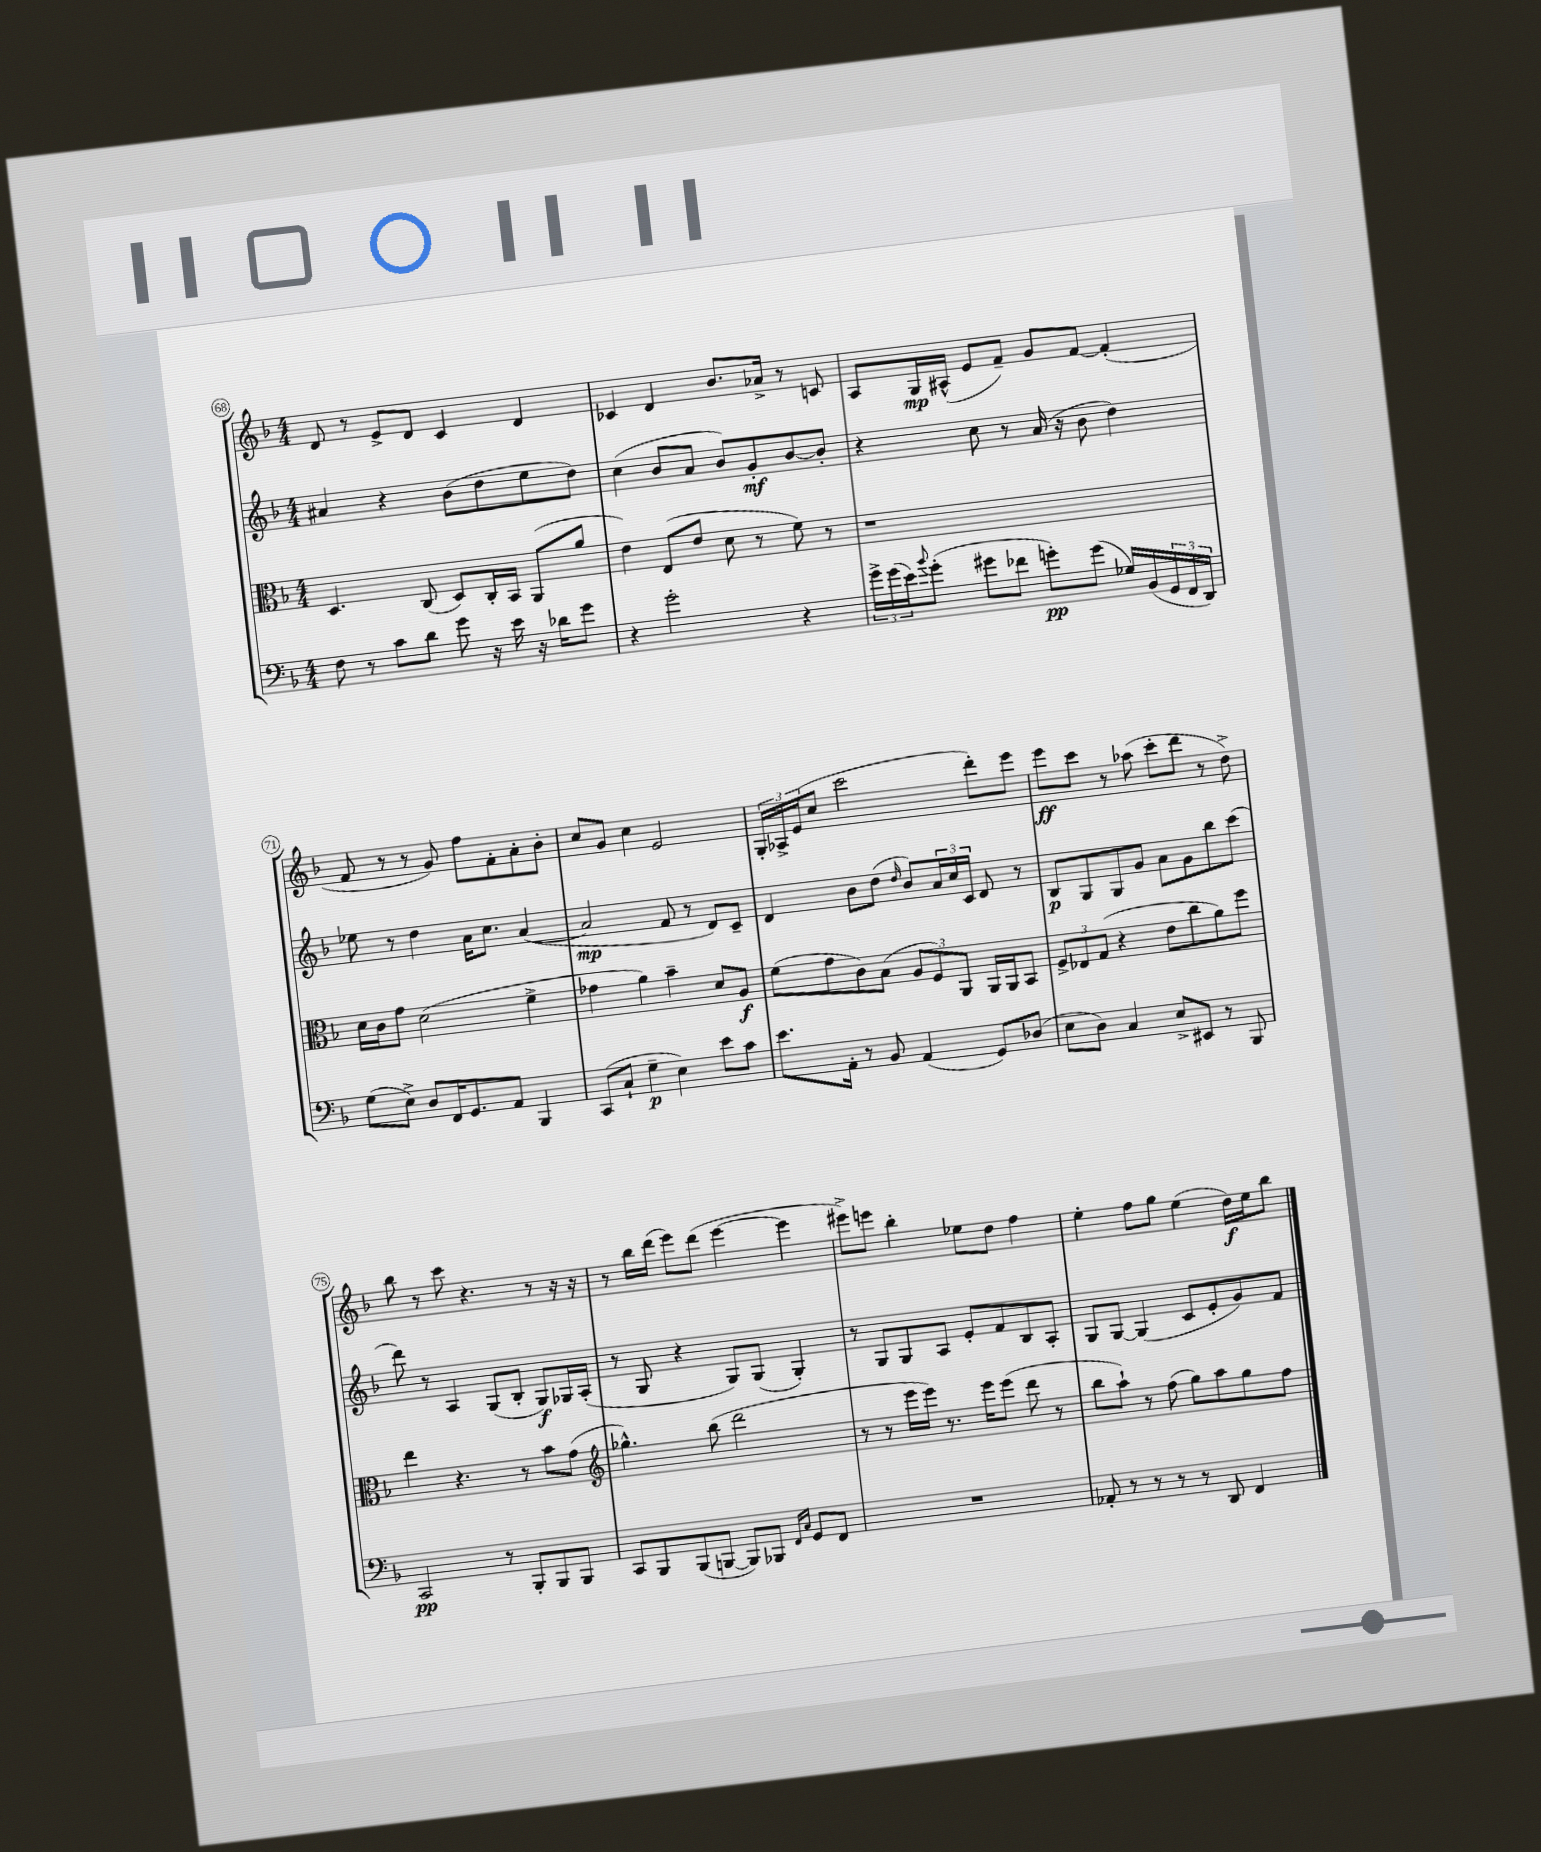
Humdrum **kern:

**kern	**dynam	**kern	**dynam	**kern	**dynam	**kern	**dynam
*part4	*part4	*part3	*part3	*part2	*part2	*part1	*part1
*staff4	*staff4	*staff3	*staff3	*staff2	*staff2	*staff1	*staff1
*clefF4	*	*clefC3	*	*clefG2	*	*clefG2	*
*k[b-]	*	*k[b-]	*	*k[b-]	*	*k[b-]	*
*M4/4	*	*M4/4	*	*M4/4	*	*M4/4	*
=68	=68	=68	=68	=68	=68	=68	=68
8F\	.	4.D/	.	4a#X/	.	8d/	.
8r	.	.	.	.	.	8r	.
8c\L	.	.	.	4r	.	8e^/L	.
8d\J	.	(8C/	.	.	.	8d/J	.
8g\	.	8D/L)	.	(8b-\L	.	4c/	.
16r	.	16C'/L	.	8dd\	.	.	.
16e\	.	16BB-/JJ	.	.	.	.	.
16r	.	(8AA/L	.	8ee\	.	4d/	.
16d-X\KL	.	.	.	.	.	.	.
8g\J	.	8a/J	.	8dd\J)	.	.	.
=69	=69	=69	=69	=69	=69	=69	=69
4r	.	4e\)	.	(4cc\	.	4c-X/	.
2g'\	.	(8E/L	.	8b-/L	.	4d/	.
.	.	8e/J	.	8a/J	.	.	.
.	.	8d\	.	8b-/L)	.	8.b-/L	.
.	.	8r	.	8g'/	mf	.	.
.	.	.	.	.	.	16a-X^/Jk	.
4r	.	8f\)	.	[8b-/	.	8r	.
.	.	8r	.	8b-'/J]	.	8cn/	.
=70	=70	=70	=70	=70	=70	=70	=70
24g^\LL	.	1r	.	4r	.	8A/L	.
(24g\	.	.	.	.	.	.	.
24e\J)	.	.	.	.	.	.	.
8qqb-/	.	.	.	.	.	.	.
(8g'\J	.	.	.	.	.	16G/L	mp
.	.	.	.	.	.	(16A#X^^/JJ	.
8g#X\L	.	.	.	8cc\	.	8e/L	.
8f-X\J	.	.	.	8r	.	8f~/J)	.
8gn'\L)	pp	.	.	(16a/	.	8g/L	.
.	.	.	.	16r	.	.	.
(8g\J	.	.	.	8b-\	.	[8f/J	.
16G-X/LL)	.	.	.	4dd\)	.	(4f'/]	.
(16BB-/	.	.	.	.	.	.	.
24GG/	.	.	.	.	.	.	.
24FF/	.	.	.	.	.	.	.
24DD/JJ)	.	.	.	.	.	.	.
!!LO:LB:g=z
=71	=71	=71	=71	=71	=71	=71	=71
(8G\L	.	16d\LL	.	8ee-X\	.	8f/	.
.	.	16c\J	.	.	.	.	.
8E^\J)	.	8g\J	.	8r	.	8r	.
8D/L	.	(2d\	.	4dd\	.	8r	.
16FF/K	.	.	.	.	.	8g/)	.
8.GG/	.	.	.	.	.	.	.
.	.	.	.	16a\KL	.	8ff\L	.
.	.	.	.	8.cc\J	.	.	.
8AA/J	.	.	.	.	.	8f'\	.
4BBB-/	.	4f^\	.	([4a/	.	8a'\	.
.	.	.	.	.	.	8b-'\J	.
=72	=72	=72	=72	=72	=72	=72	=72
(8CC/L	.	4g-X\	.	2a/]	mp	8cc/L	.
8C`/J	.	.	.	.	.	8g/J	.
4G~\	p	4a\)	.	.	.	4cc\	.
4E\)	.	4b-~\	.	8f/	.	2e/	.
.	.	.	.	8r	.	.	.
8e\L	.	8d/L	.	8d/L)	.	.	.
8c\J	.	8A/J	f	8c~/J	.	.	.
=73	=73	=73	=73	=73	=73	=73	=73
8.e\L	.	(8f\L	.	4d/	.	24G'/LL	.
.	.	.	.	.	.	24A-X^/	.
.	.	.	.	.	.	(24e/J	.
.	.	8g\	.	.	.	8cc/J	.
16AA'\Jk	.	.	.	.	.	.	.
8r	.	8c\)	.	8b-\L	.	2ccc\	.
8BB-/	.	(8B-\J	.	(8dd\J	.	.	.
.	.	.	.	16qqdd/	.	.	.
(4AA/	.	12A/L	.	8b-/L)	.	.	.
.	.	12F/)	.	.	.	.	.
.	.	.	.	24a/L	.	.	.
.	.	12AA/J	.	24cc/	.	.	.
.	.	.	.	24c/JJ	.	.	.
8GG/L)	.	16AA/LL	.	8d/	.	8ddd'\L)	.
.	.	16AA/J	.	.	.	.	.
(8D-X/J	.	8BB-/J	.	8r	.	8eee\J	.
=74	=74	=74	=74	=74	=74	=74	=74
8E\L	.	12F^/L	.	8B-/L	p	8eee\L	ff
.	.	12E-X/	.	.	.	.	.
8D\J)	.	.	.	8G/	.	8ccc\J	.
.	.	(12G/J	.	.	.	.	.
4C/	.	4r	.	8G/	.	8r	.
.	.	.	.	8g/J	.	(8aa-X\	.
8E^/L	.	8e\L	.	8a\L	.	8ccc'\L	.
8EE#X/J	.	8cc\	.	8g\	.	8ddd\J	.
8r	.	8a\)	.	8bb-\	.	8r	.
8BBB-/	.	8ff\J	.	(8ccc\J	.	8dd^\)	.
!!LO:LB:g=z
=75	=75	=75	=75	=75	=75	=75	=75
2CC/	pp	4ee\	.	8ddd\)	.	8bb-\	.
.	.	.	.	8r	.	8r	.
.	.	4.r	.	4A/	.	8ccc\	.
.	.	.	.	.	.	4.r	.
8r	.	.	.	(8G/L	.	.	.
8BBB-'/L	.	8r	.	8B-'/J	.	.	.
8BBB-/	.	8b-\L	.	8G/L)	f	8r	.
8BBB-/J	.	(8g\J	.	16G-X/L	.	16r	.
.	.	.	.	(16A'/JJ	.	16r	.
=76	=76	=76	=76	=76	=76	=76	=76
*	*	*clefG2	*	*	*	*	*
8CC/L	.	4.gg-X^^\)	.	8r	.	8r	.
8BBB-/	.	.	.	8G/	.	16bb-\LL	.
.	.	.	.	.	.	(16ddd\JJ	.
(8BBB-/	.	.	.	4r	.	8eee\L)	.
[8BBBn/J	.	(8bb-\	.	.	.	(8ddd\J	.
8BBB/L])	.	2ddd\	.	8G/L)	.	[4eee\	.
8BBB-X/J	.	.	.	(8G/J	.	.	.
16qqFF/LL	.	.	.	.	.	.	.
16qqC/JJ	.	.	.	.	.	.	.
8GG/L	.	.	.	4G'/)	.	4eee\]	.
8FF/J	.	.	.	.	.	.	.
=77	=77	=77	=77	=77	=77	=77	=77
1r	.	8r	.	8r	.	8eee#X^\L)	.
.	.	8r	.	8G/L	.	8eeen\J	.
.	.	16eee\LL	.	8G/	.	4bb-'\	.
.	.	16eee\JJ)	.	.	.	.	.
.	.	8.r	.	8A/J	.	.	.
.	.	.	.	8e'/L	.	8ee-X\L	.
.	.	16eee\KL	.	.	.	.	.
.	.	(8eee\J	.	8f/	.	8dd\J	.
.	.	8ddd\	.	8B-/	.	4ff\	.
.	.	8r	.	8A'/J	.	.	.
=78	=78	=78	=78	=78	=78	=78	=78
8AA-X'/	.	8bb-\L	.	8G/L	.	4ee'\	.
8r	.	8aa`\J)	.	[8G/J	.	.	.
8r	.	8r	.	(4G/]	.	8ff\L	.
8r	.	(8ff\	.	.	.	8gg\J	.
8r	.	8gg\L)	.	8c/L	.	(4ee\	.
8DD/	.	8aa\	.	8e'/	.	.	.
4FF/	.	8gg\	.	8g/)	.	16dd\LL)	f
.	.	.	.	.	.	16ee\J	.
.	.	8ff\J	.	8f/J	.	8bb-\J	.
==	==	==	==	==	==	==	==
*-	*-	*-	*-	*-	*-	*-	*-
